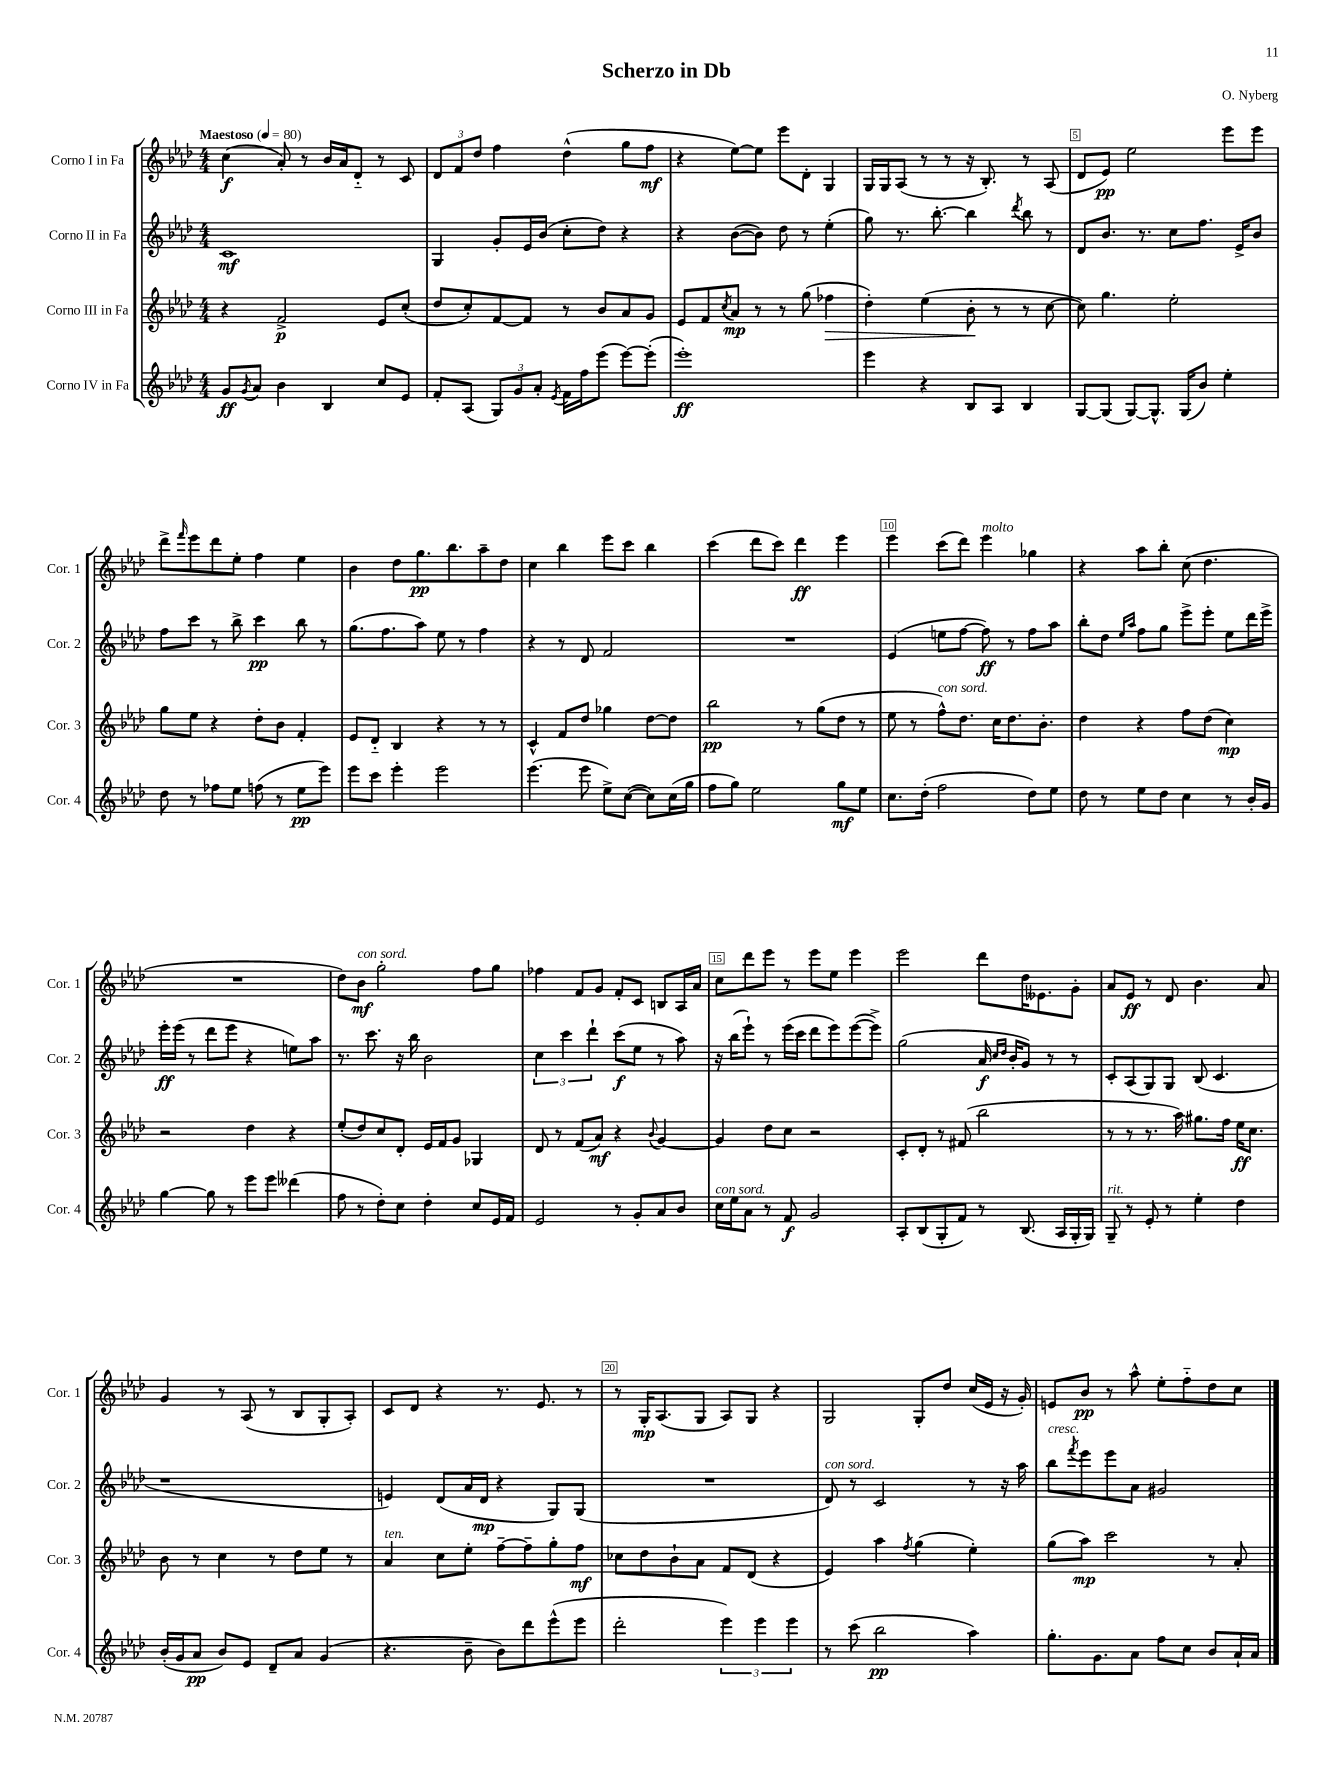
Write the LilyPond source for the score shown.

\header { title = "Scherzo in Db" composer = "O. Nyberg" }
<<
\new StaffGroup <<
\new Staff = "s0" \with { instrumentName = "Corno I in Fa" shortInstrumentName = "Cor. 1" } {
    \clef treble \key aes \major \numericTimeSignature \time 4/4 \tempo "Maestoso" 4 = 80
    c''4\f( aes'8-.) r8 bes'16 aes'16 des'8-_ r8 c'8 |
    \tuplet 3/2 { des'8 f'8 des''8 } f''4 des''4-^( g''8 f''8\mf |
    r4 ees''8~) ees''8 ees'''8 des'8-. g4 |
    g16 g16 aes8( r8 r8 r16 bes8.-.) r8 aes8( |
    des'8 ees'8\pp) ees''2 ees'''8 ees'''8 |
    des'''8-> \grace { f'''16 } ees'''8 des'''8 ees''8-. f''4 ees''4 |
    bes'4 des''8 g''8.\pp bes''8. aes''8-- des''8 |
    c''4 bes''4 ees'''8 c'''8 bes''4 |
    c'''4( des'''8 c'''8) des'''4\ff ees'''4 |
    ees'''4 c'''8( des'''8) ees'''4^\markup { \italic "molto" } ges''4 |
    r4 aes''8 bes''8-. c''8( des''4. |
    R1 |
    des''8) bes'8\mf^\markup { \italic "con sord." } g''2-. f''8 g''8 |
    fes''4 f'8 g'8 f'8-. c'8 b8 aes16 aes'16 |
    c''8 des'''8 ees'''8 r8 ees'''8 ees''8 ees'''4 |
    ees'''2 des'''8 des''16 eeses'8. g'8-. |
    aes'8 ees'8\ff r8 des'8 bes'4. aes'8 |
    g'4 r8 aes8( r8 bes8 g8-. aes8-.) |
    c'8 des'8 r4 r8. ees'8. r8 |
    r8 g16-.\mp aes8.( g8 aes8) g8 r4 |
    g2 g8-. des''8 c''16( ees'16 r16 g'16-.) |
    e'8 bes'8\pp r8 aes''8-^ ees''8-. f''8-_ des''8 c''8 \bar "|." |
}
\new Staff = "s1" \with { instrumentName = "Corno II in Fa" shortInstrumentName = "Cor. 2" } {
    \clef treble \key aes \major \numericTimeSignature \time 4/4
    c'1\mf |
    g4 g'8-. ees'16 bes'16( c''8-. des''8) r4 |
    r4 bes'8~( bes'8) des''8 r8 ees''4-.( |
    g''8) r8. bes''8.~-. bes''4 \acciaccatura { des'''8 } bes''8 r8 |
    des'8 bes'8. r8. c''8 f''8. ees'16-> bes'8 |
    f''8 c'''8 r8 bes''8-> c'''4\pp bes''8 r8 |
    g''8.( f''8. aes''8) ees''8 r8 f''4 |
    r4 r8 des'8 f'2 |
    R1 |
    ees'4( e''8 f''8~ f''8\ff) r8 f''8 aes''8 |
    bes''8-. des''8 \grace { ees''16 aes''16 } f''8 g''8 ees'''8-> ees'''8-. ees''8 des'''16 ees'''16-> |
    ees'''16-.\ff ees'''16( r8 des'''8 ees'''8 r4 e''8) aes''8 |
    r8. c'''8. r16 bes''16 bes'2 |
    \tuplet 3/2 { c''4 c'''4 des'''4-! } c'''8\f( ees''8 r8 aes''8) |
    r16 bes''16( ees'''8-!) r8 ees'''16( c'''16 des'''8 ees'''8) ees'''8~( ees'''8->) |
    g''2( aes'16\f \grace { c''16 des''16 } bes'16-. g'8) r8 r8 |
    c'8-. aes8( g8) g8 bes8( c'4. |
    r1 |
    e'4) des'8( aes'16 des'16\mp r4 g8) g8( |
    R1 |
    des'8^\markup { \italic "con sord." }) r8 c'2 r8 r16 aes''16 |
    bes''8^\markup { \italic "cresc." } \acciaccatura { f'''8 } ees'''8 ees'''8 aes'8 gis'2 \bar "|." |
}
\new Staff = "s2" \with { instrumentName = "Corno III in Fa" shortInstrumentName = "Cor. 3" } {
    \clef treble \key aes \major \numericTimeSignature \time 4/4
    r4 f'2->\p ees'8 c''8-.( |
    des''8 c''8-.) f'8~ f'8 r8 bes'8 aes'8 g'8 |
    ees'8 f'8 \acciaccatura { c''8 } aes'8\mp r8 r8 g''8( fes''4\> |
    des''4-.) ees''4( bes'8-.\! r8 r8 c''8~ |
    c''8) g''4. ees''2-. |
    g''8 ees''8 r4 des''8-. bes'8 f'4-. |
    ees'8 des'8-_ bes4 r4 r8 r8 |
    c'4-^ f'8 des''8 ges''4 des''8~ des''8 |
    bes''2\pp r8 g''8( des''8 r8 |
    ees''8 r8 f''8-^^\markup { \italic "con sord." }) des''8. c''16 des''8. bes'8.-. |
    des''4 r4 f''8 des''8( c''4\mp) |
    r2 des''4 r4 |
    ees''8-.( des''8) c''8 des'8-. ees'16 f'16 g'8 ges4 |
    des'8 r8 f'8( aes'8\mf) r4 \appoggiatura { bes'8 } g'4~ |
    g'4 des''8 c''8 r2 |
    c'8-. des'8-. r8 fis'8( bes''2 |
    r8 r8 r8. aes''16) gis''8. f''16 ees''16\ff c''8. |
    bes'8 r8 c''4 r8 des''8 ees''8 r8 |
    aes'4^\markup { \italic "ten." } c''8 ees''8-. f''8~-- f''8-- g''8-. f''8\mf |
    ces''8 des''8 bes'8-! aes'8 f'8 des'8( r4 |
    ees'4) aes''4 \acciaccatura { f''8 } g''4( ees''4-.) |
    g''8( aes''8\mp) c'''2 r8 aes'8-. \bar "|." |
}
\new Staff = "s3" \with { instrumentName = "Corno IV in Fa" shortInstrumentName = "Cor. 4" } {
    \clef treble \key aes \major \numericTimeSignature \time 4/4
    g'8\ff \acciaccatura { g'8 } aes'8 bes'4 bes4 c''8 ees'8 |
    f'8-. aes8( \tuplet 3/2 { g8) g'8 aes'8-. } \acciaccatura { ees'8 } f'16 f''16 ees'''8( ees'''8~) ees'''8-.( |
    ees'''1-.\ff) |
    ees'''4 r4 bes8 aes8 bes4 |
    g8~ g8( g8~) g8.-^ g16( bes'8) ees''4-. |
    des''8 r8 fes''8 ees''8 f''8( r8 ees''8\pp ees'''8) |
    ees'''8 c'''8 ees'''4-. ees'''2 |
    ees'''4.( ees'''8 ees''8->) c''8~( c''8) c''16( g''16 |
    f''8 g''8) ees''2 g''8\mf ees''8 |
    c''8. des''16-.( f''2 des''8) ees''8 |
    des''8 r8 ees''8 des''8 c''4 r8 bes'16-. g'16 |
    g''4~ g''8 r8 ees'''8 ees'''8 deses'''4( |
    f''8 r8 des''8-.) c''8 des''4-. c''8 ees'16 f'16 |
    ees'2 r8 g'8-. aes'8 bes'8 |
    c''16^\markup { \italic "con sord." } ees''16 aes'8 r8 f'8\f g'2 |
    aes8-. bes8( g8-. f'8) r8 bes8.( aes16 g16-. g16) |
    g8--^\markup { \italic "rit." } r8 ees'8-. r8 ees''4-. des''4 |
    bes'16-.( g'16 aes'8\pp bes'8) ees'8 des'8-- aes'8 g'4( |
    r4. bes'8-- bes'8) des'''8 ees'''8-^( ees'''8 |
    des'''2-. \tuplet 3/2 { ees'''4) ees'''4 ees'''4 } |
    r8 c'''8( bes''2\pp aes''4) |
    g''8.-. g'8. aes'8 f''8 c''8 bes'8 aes'16-! aes'16 \bar "|." |
}
>>
>>
\layout { \context { \Score \override BarNumber.break-visibility = ##(#f #t #t) barNumberVisibility = #(every-nth-bar-number-visible 5) \override BarNumber.stencil = #(make-stencil-boxer 0.1 0.3 ly:text-interface::print) } }
